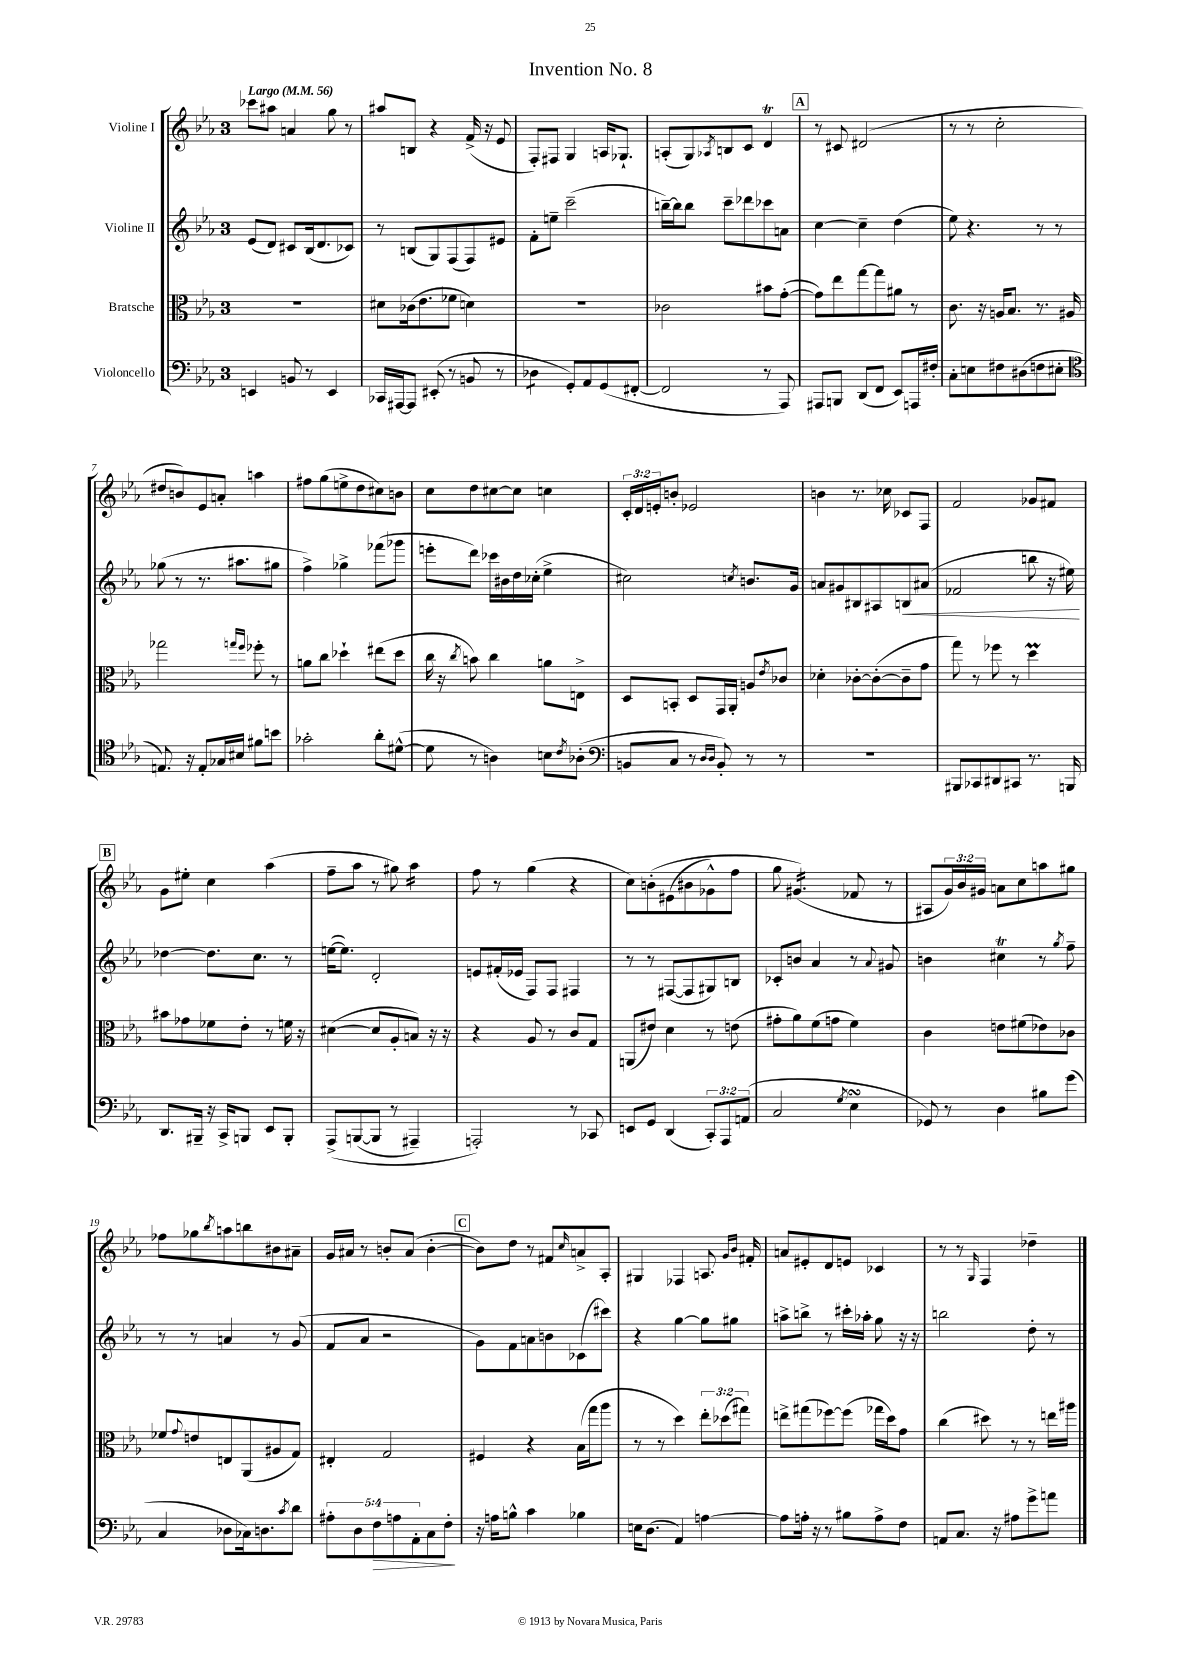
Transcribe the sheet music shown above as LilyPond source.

\header { title = "Invention No. 8" }
<<
\new StaffGroup <<
\new Staff = "s0" \with { instrumentName = "Violine I" } {
    \clef treble \key ees \major \once \override Staff.TimeSignature.style = #'single-digit \time 3/4 \override Staff.TupletNumber.text = #tuplet-number::calc-fraction-text \tempo "Largo" 4 = 56
    ces'''8 ais''8 a'4 g''8 r8 |
    ais''8 b8 r4 f'16->( r16 ees'8 |
    f8-.) fis8 g4 a16 ges8.-! |
    a8-.( g8) \acciaccatura { aes8 } b8 c'8 d'4\trill |
    \mark \markup { \box "A" } r8 cis'8 dis'2( |
    r8 r8 c''2-. |
    dis''8 b'8) ees'8 a'8-. a''4 |
    fis''8 g''8( e''8-> d''8 cis''8) b'8 |
    c''8 d''8 cis''8~ cis''8 c''4 |
    \tuplet 3/2 { c'16-. d'16 e'16-. } b'8-. ees'2 |
    b'4 r8. ces''16 ces'8 f8 |
    f'2 ges'8 fis'8 |
    \mark \markup { \box "B" } g'8 eis''8-. c''4 aes''4( |
    f''8-- aes''8 r8 gis''8) aes''4:16 |
    f''8 r8 g''4( r4 |
    c''8) b'8-.\( eis'8( bis'8 ges'8-^) f''8 |
    g''8 gis'4.:16(\) fes'8 r8 |
    ais8 \tuplet 3/2 { g'16) bes'16 gis'16 } a'8 c''8 a''8 gis''8 |
    fes''8 ges''8 \acciaccatura { bes''8 } a''8 b''8 bis'8 ais'8-- |
    g'16 ais'16 r8 b'8-. ais'8( b'4~-. |
    \mark \markup { \box "C" } b'8) d''8 r8 fis'8 \grace { c''16 } a'8-> aes8-. |
    gis4 fes4 a8. \grace { g'16 bes'16 } fis'16-. |
    a'8 eis'8-. d'8 e'8 ces'4 |
    r8 r8 \grace { g16 } f4 des''4-- \bar "|." |
}
\new Staff = "s1" \with { instrumentName = "Violine II" } {
    \clef treble \key ees \major \once \override Staff.TimeSignature.style = #'single-digit \time 3/4
    ees'8( d'8) cis'8 bes16( d'8. ces'8) |
    r8 b8( g8) f8( f8) eis'8 |
    f'8-. e''8-- c'''2--( |
    b''16~--) b''16 b''8 c'''8-- des'''8 ces'''8 a'8 |
    \mark \markup { \box "A" } c''4~ c''4-- d''4( |
    ees''8) r4. r8 r8 |
    ges''8( r8 r8. ais''8. gis''8 |
    f''4->) ges''4-> fes'''8( ges'''8 |
    e'''8-. d'''8) ces'''16 bis'16 d''16 ces''16-.( ees''4-> |
    cis''2) \acciaccatura { c''8 } b'8. g'16 |
    a'8 gis'8 bis8 ais8 b8\< ais'8( |
    fes'2 b''8 r16 eis''16\!) |
    \mark \markup { \box "B" } des''4~ des''8. c''8. r8 |
    e''16~( e''8.) d'2-. |
    e'8 fis'16-.( ees'16 f8) f8 fis4 |
    r8 r8 fis8~( fis8 gis8) b8 |
    ces'8-. b'8 aes'4 r8 \appoggiatura { aes'8 } gis'8 |
    b'4 cis''4\trill r8 \acciaccatura { g''8 } f''8-- |
    r8 r8 a'4 r8 g'8( |
    f'8 aes'8 r2 |
    \mark \markup { \box "C" } g'8) f'8 a'8 b'8 ces'8( cis'''8) |
    r4 g''4~ g''8 gis''8 |
    a''8-> b''8-> r8 cis'''16-. aes''16-. g''8 r16 r16 |
    b''2 d''8-. r8 \bar "|." |
}
\new Staff = "s2" \with { instrumentName = "Bratsche" } {
    \clef alto \key ees \major \once \override Staff.TimeSignature.style = #'single-digit \time 3/4 \override Staff.TupletNumber.text = #tuplet-number::calc-fraction-text
    R2. |
    dis'8 ces'16( ees'8. fes'8 d'4) |
    R2. |
    ces'2 bis'8 g'8~-.( |
    \mark \markup { \box "A" } g'8) ees''8 g''8~ g''8 ais'8 r8 |
    c'8. r16 a16 bes8. r8. ais16 |
    ges''2 \grace { g''16 f''16 } fes''8-. r8 |
    a'8 c''8 des''4-! eis''8( des''8 |
    c''16 r16 \acciaccatura { c''8 } b'8) c''4 a'8 e8-> |
    d8 b,8-. d8 g,16 aes,16-. a8 \acciaccatura { ees'8 } ces'8 |
    des'4-. ces'8~-. ces'8~-.( ces'8-- g'8 |
    g''8) r8 fes''8 r8 d''4\prall |
    \mark \markup { \box "B" } bis'8 ges'8 fes'8 ees'8-. r8 f'16 r16 |
    dis'4~( dis'8 aes8-. b8) r16 r16 |
    r4 aes8 r8 c'8 g8 |
    a,8( eis'8) d'4 r8 e'8( |
    gis'8-. aes'8) f'8( g'8 f'4) |
    c'4 e'8 fis'8( ees'8) ces'8 |
    fes'8 \appoggiatura { g'8 } e'8 e8 aes,8( ais8 g8) |
    eis4-. g2 |
    \mark \markup { \box "C" } fis4 r4 bes16( g''16 aes''8 |
    r8 r8 d''4) \tuplet 3/2 { ees''8-. des''8( gis''8) } |
    e''8-> gis''8( fes''8~) fes''8( ges''16 d''16) g'8 |
    c''4( dis''8) r8 r8 e''16 ais''16 \bar "|." |
}
\new Staff = "s3" \with { instrumentName = "Violoncello" } {
    \clef bass \key ees \major \once \override Staff.TimeSignature.style = #'single-digit \time 3/4 \override Staff.TupletNumber.text = #tuplet-number::calc-fraction-text
    e,4 b,8 r8 e,4 |
    ces,16 ais,,16~ ais,,8 eis,8-.( r8 b,8 r8 |
    des4:8 g,8-.) aes,8 g,8( fis,8~-. |
    fis,2 r8 aes,,8) |
    \mark \markup { \box "A" } ais,,8 b,,8 d,8( f,8 ees,8) a,,16 fis16-. |
    c8-. e8 fis8 dis8( f8 eis8-. |
    \clef tenor e8.) r16 e8-. ges16 bis16 fis'8 b'8 |
    ges'2-. aes'8-. dis'8~-^( |
    dis'8 r8 a4) b8 \acciaccatura { c'8 } aes8-.( |
    \clef bass b,8 c8 r8 \grace { d16 d16 } b,8-.) r8 r8 |
    R2. |
    bis,,8 ces,8 dis,8 cis,8 r8. b,,16 |
    \mark \markup { \box "B" } d,8. bis,,16-- r16 c,16-> b,,8 ees,8 b,,8-. |
    aes,,8->\( b,,8~( b,,8 r8 ais,,4--) |
    a,,2-.\) r8 ces,8 |
    e,8 g,8 d,4( \tuplet 3/2 { c,8-.) aes,,8 a,8( } |
    c2 \acciaccatura { g8 } ees4\turn |
    ges,8) r8 d4 bis8 g'8( |
    c4 des8 ces16) d8. \acciaccatura { c'8 } d'8 |
    \tuplet 5/4 { ais8-. d8 f8\> a8 aes,8-. } c8 f8-.\! |
    \mark \markup { \box "C" } r16 a16 b8-^ c'4 bes4 |
    e16 d8.( aes,4) a4~ |
    a8 a16-. r16 r8 bis8 a8-> f8 |
    a,8 c8. r16 ais8 g'8-> a'8 \bar "|." |
}
>>
>>
